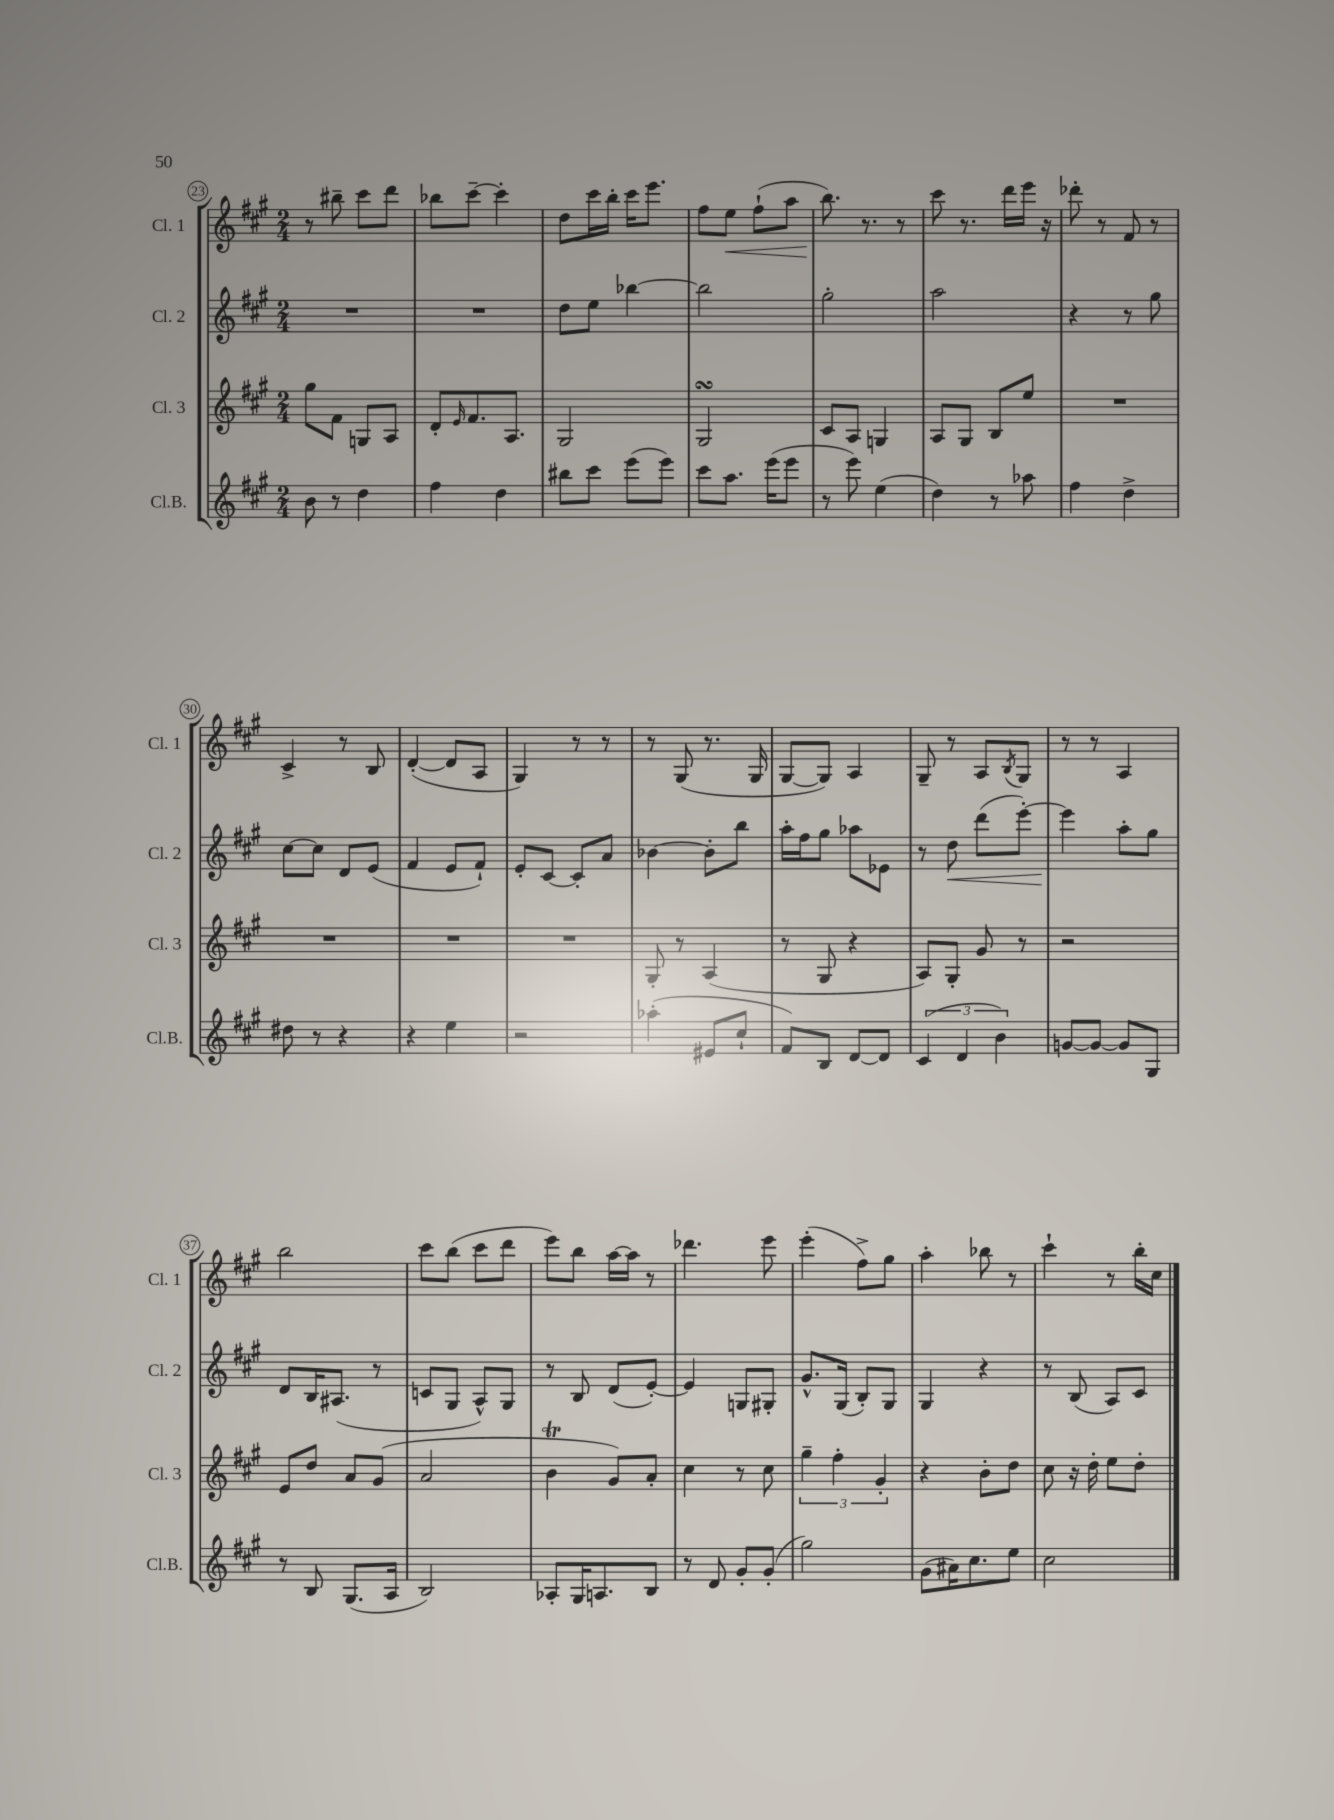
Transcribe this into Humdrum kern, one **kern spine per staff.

**kern	**kern	**kern	**kern
*staff4	*staff3	*staff2	*staff1
*clefG2	*clefG2	*clefG2	*clefG2
*k[f#c#g#]	*k[f#c#g#]	*k[f#c#g#]	*k[f#c#g#]
*M2/4	*M2/4	*M2/4	*M2/4
8b	8gg#	2r	8r
8r	8f#	.	8bb#~
4dd	8G	.	8ccc#
.	8A	.	8ddd
=	=	=	=
4ff#	8d'	2r	8bb-
.	16qqe	.	.
.	8.f#	.	[8ccc#~
4dd	.	.	4ccc#']
.	8.A	.	.
=	=	=	=
8bb#	2G#	8dd	8dd
8ccc#	.	8ee	16ccc#
.	.	.	16bb'
(8eee	.	[4bb-	16ccc#
.	.	.	8.eee
8eee)	.	.	.
=	=	=	=
8ccc#	2G#	2bb-]	8ff#
8.aa	.	.	8ee
.	.	.	(8ff#`
(16eee	.	.	.
8eee	.	.	8aa
=	=	=	=
8r	8c#	2gg#'	8.bb)
8eee)	8A	.	.
.	.	.	8.r
(4ee	4G	.	.
.	.	.	8r
=	=	=	=
4dd)	8A	2aa	8ccc#
.	8G#	.	8.r
8r	8B	.	.
.	.	.	16ddd
8aa-	8ee	.	16eee
.	.	.	16r
=	=	=	=
4ff#	2r	4r	8ddd-'
.	.	.	8r
4dd^	.	8r	8f#
.	.	8gg#	8r
=	=	=	=
8dd#	2r	[8cc#	4c#^
8r	.	8cc#]	.
4r	.	8d	8r
.	.	(8e	8B
=	=	=	=
4r	2r	4f#	([4d'
4ee	.	8e	8d]
.	.	8f#`)	8A
=	=	=	=
2r	2r	8e'	4G#)
.	.	[8c#	.
.	.	8c#']	8r
.	.	8a	8r
=	=	=	=
(4aa-'	8G#'	[4b-	8r
.	8r	.	(8G#
8e#	(4A	8b-']	8.r
8cc#`	.	8bb	.
.	.	.	16G#
=	=	=	=
8f#)	8r	16aa'	[8G#
.	.	16ff#	.
8B	8G#	8gg#	8G#])
[8d	4r	8aa-	4A
8d]	.	8e-	.
=	=	=	=
(6c#	8A)	8r	8G#~
.	8G#'	8dd	8r
6d	.	.	.
.	8g#	(8ddd	8A
6b)	.	.	.
.	.	.	8qB
.	8r	[8eee')	8G#
=	=	=	=
[8g	2r	4eee]	8r
8g_	.	.	8r
8g]	.	8aa'	4A
8G#	.	8gg#	.
=	=	=	=
8r	8e	8d	2bb
8B	8dd	16B	.
.	.	(8.A#	.
(8.G#	8a	.	.
.	(8g#	8r	.
16A	.	.	.
=	=	=	=
2B)	2a	8c	8ccc#
.	.	8G#	(8bb
.	.	8A^^)	8ccc#
.	.	8G#	8ddd
=	=	=	=
8A-'	4b	8r	8eee)
16G#	.	8B	8bb
8.A	.	.	.
.	8g#)	(8d	[16aa
.	.	.	16aa]
8B	8a'	[8e')	8r
=	=	=	=
8r	4cc#	4e]	4.ddd-
8d	.	.	.
8g#'	8r	8G	.
(8g#'	8cc#	8G#'	8eee
=	=	=	=
2gg#)	6gg#~	8.g#^^	(4eee'
.	6ff#'	.	.
.	.	(16G#	.
.	.	8B')	8ff#^)
.	6g#'	.	.
.	.	8G#	8gg#
=	=	=	=
(8g#	4r	4G#	4aa'
16a#)	.	.	.
8.cc#	.	.	.
.	8b'	4r	8bb-
8ee	8dd	.	8r
=	=	=	=
2cc#	8cc#	8r	4ccc#`
.	16r	(8B	.
.	16dd'	.	.
.	8ee	8A)	8r
.	8dd'	8c#	16bb'
.	.	.	16cc#
==	==	==	==
*-	*-	*-	*-
